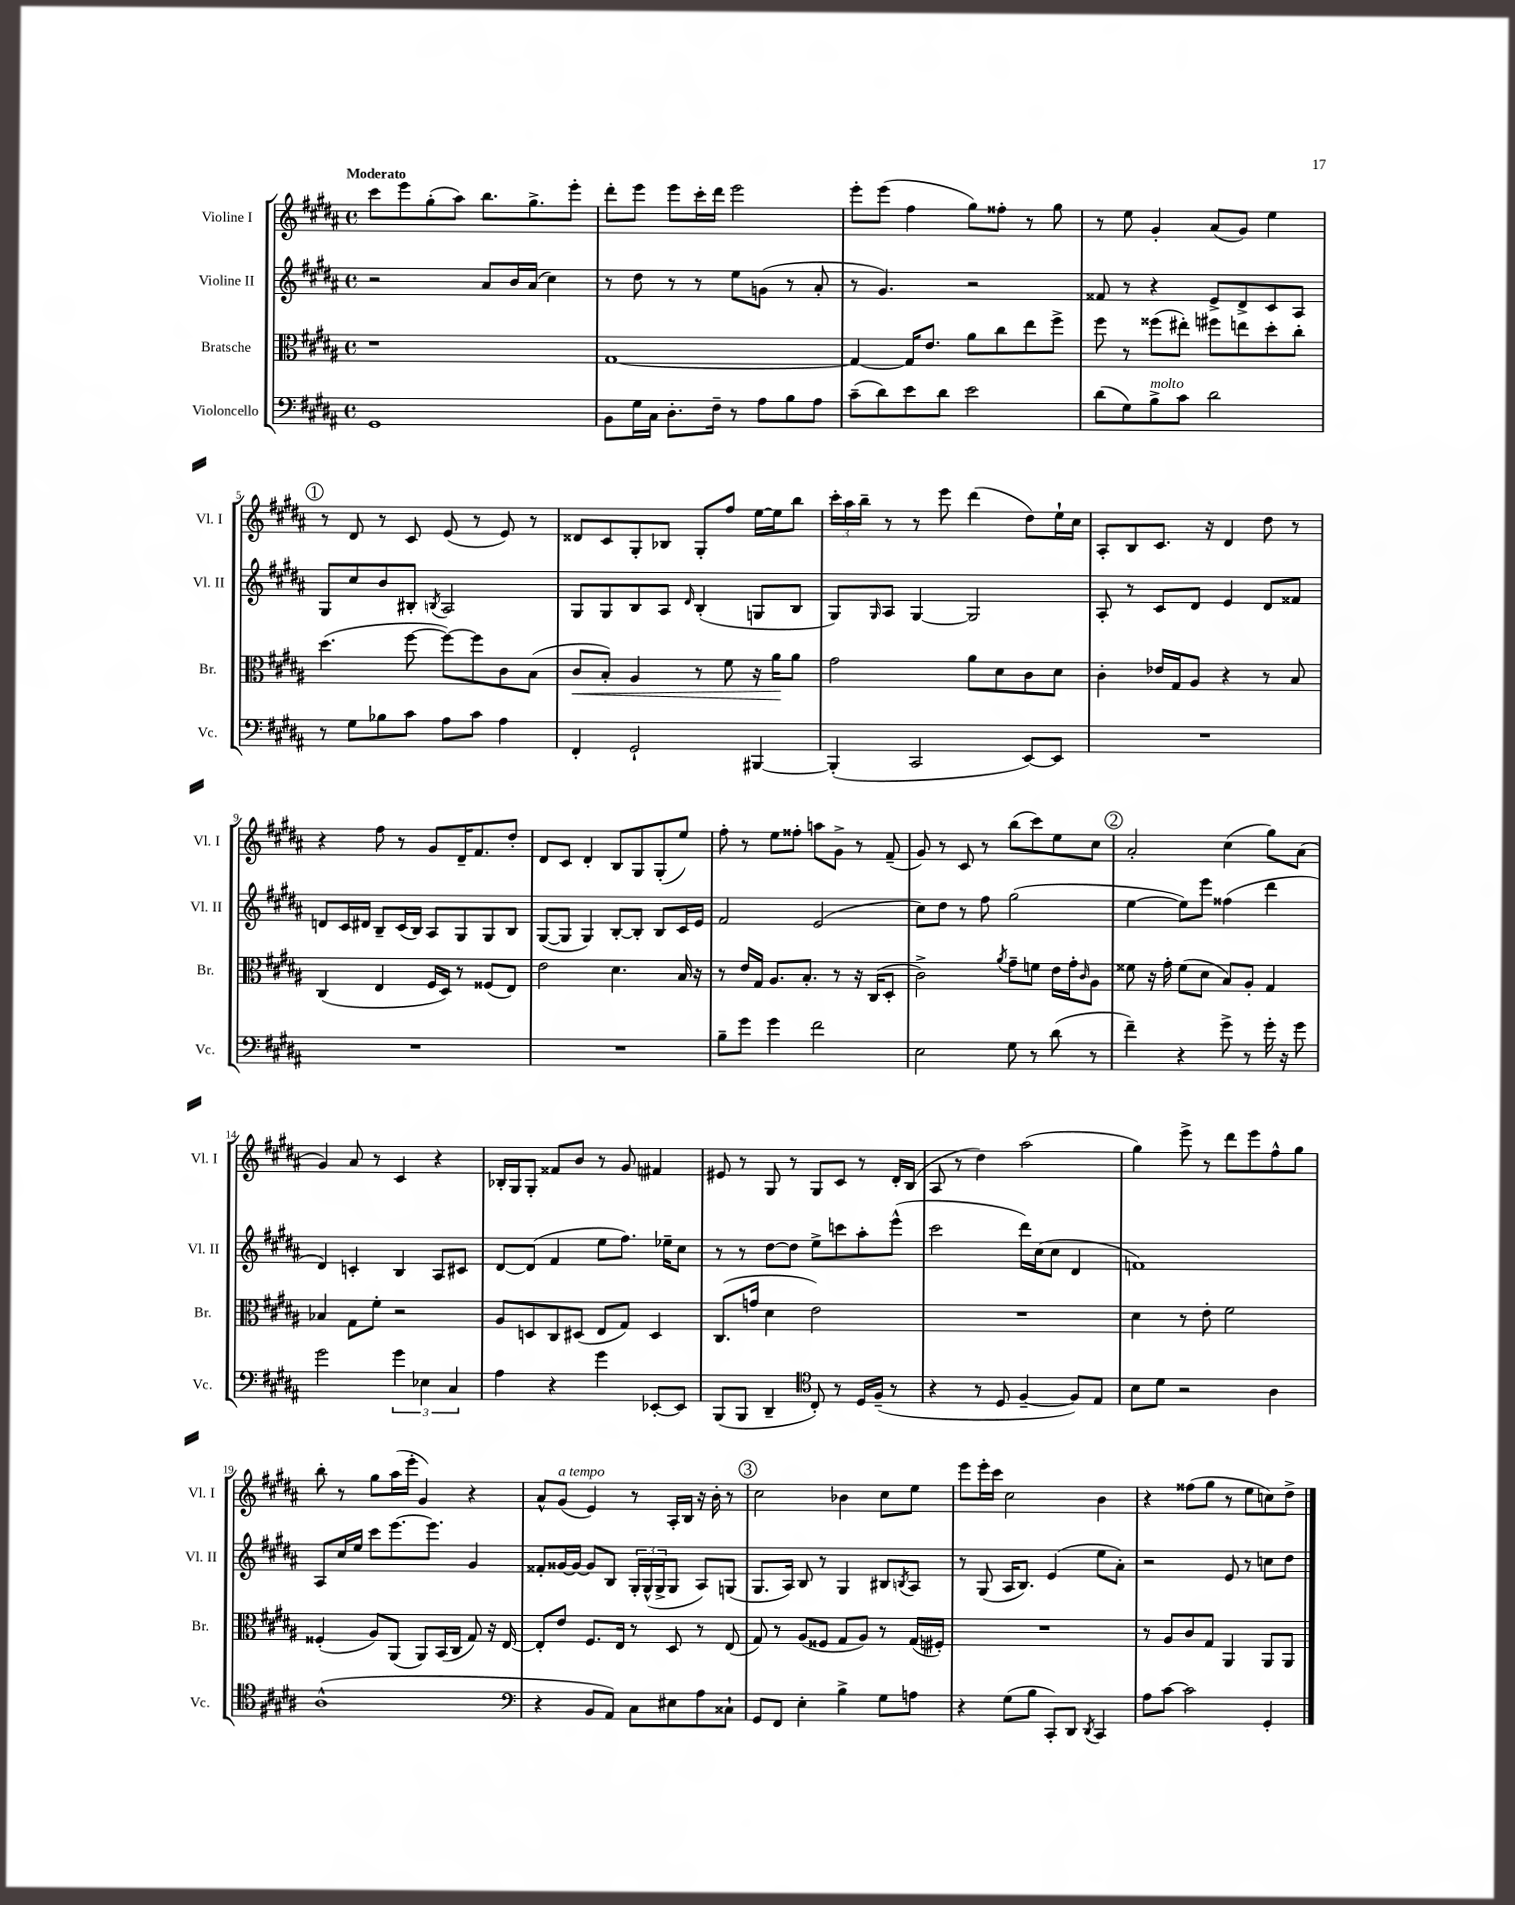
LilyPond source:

<<
\new StaffGroup <<
\new Staff = "s0" \with { instrumentName = "Violine I" shortInstrumentName = "Vl. I" } {
    \clef treble \key b \major \defaultTimeSignature \time 4/4 \tempo "Moderato"
    cis'''8 e'''8 gis''8-.( ais''8) b''8. gis''8.-> e'''8-. |
    dis'''8-. e'''8 e'''8 cis'''16-. dis'''16 e'''2 |
    e'''8-. e'''8( fis''4 gis''8) fisis''8-. r8 gis''8 |
    r8 e''8 gis'4-. ais'8( gis'8) e''4 |
    \mark \markup { \circle "1" } r8 dis'8 r8 cis'8 e'8( r8 e'8) r8 |
    disis'8 cis'8 gis8-. bes8 gis8-. fis''8 e''16~ e''16 b''8 |
    \tuplet 3/2 { cis'''16-. ais''16 b''16-- } r8 r8 e'''8 dis'''4( dis''8) e''16-! cis''16 |
    ais8-. b8 cis'8. r16 dis'4 dis''8 r8 |
    r4 fis''8 r8 gis'8 dis'16-- fis'8. dis''8-. |
    dis'8 cis'8 dis'4-. b8 gis8 gis8-.( e''8) |
    fis''8-. r8 e''8 fisis''8-. a''8 gis'8-> r8 fis'8--( |
    gis'8) r8 cis'8 r8 b''8( cis'''8) e''8 cis''8 |
    \mark \markup { \circle "2" } ais'2-. cis''4( gis''8) ais'8( |
    gis'4) ais'8 r8 cis'4 r4 |
    bes16-. gis16 gis8-. fisis'8 b'8 r8 gis'8 fis'4 |
    eis'8 r8 gis8 r8 gis8 cis'8 r8 dis'16-. b16( |
    ais8 r8 dis''4) ais''2( |
    gis''4) e'''8-> r8 dis'''8 e'''8 fis''8-^ gis''8 |
    b''8-. r8 gis''8 ais''16( e'''16-. gis'4) r4 |
    ais'8-^ gis'8^\markup { \italic "a tempo" }( e'4) r8 ais16-. b16 r16 b'16-. r8 |
    \mark \markup { \circle "3" } cis''2 bes'4 cis''8 e''8 |
    e'''8 e'''16-. cis'''16 cis''2 b'4 |
    r4 fisis''8( gis''8 r8 e''8 c''8) dis''8-> \bar "|." |
}
\new Staff = "s1" \with { instrumentName = "Violine II" shortInstrumentName = "Vl. II" } {
    \clef treble \key b \major \defaultTimeSignature \time 4/4
    r2 ais'8 b'16 ais'16( cis''4) |
    r8 dis''8 r8 r8 e''8 g'8( r8 ais'8-. |
    r8 gis'4.) r2 |
    fisis'8 r8 r4 e'8-> dis'8-> cis'8 ais8 |
    \mark \markup { \circle "1" } gis8 cis''8 b'8 bis8-. \acciaccatura { b8 } ais2 |
    gis8 gis8 b8 ais8 \grace { dis'16 } b4-.( g8 b8 |
    gis8) \grace { gis16 } ais8 gis4~ gis2 |
    ais8-. r8 cis'8 dis'8 e'4 dis'8 fisis'8 |
    d'8 cis'16 dis'16 b8-- cis'16( b16) ais8 gis8 gis8 b8 |
    gis8~( gis8 gis4) b8~-. b8-. b8 cis'16 e'16 |
    fis'2 e'2( |
    cis''8) dis''8 r8 fis''8 gis''2( |
    \mark \markup { \circle "2" } e''4~ e''8) e'''8 fisis''4( dis'''4 |
    dis'4) c'4-. b4 ais8 cis'8 |
    dis'8~ dis'8( fis'4 e''8 fis''8.) ees''16-- cis''8 |
    r8 r8 dis''8~ dis''8 e''8-> c'''8 ais''8-. e'''8-^( |
    cis'''2 dis'''16) cis''16( cis''8 dis'4 |
    f'1) |
    ais8 cis''16 e''16 cis'''8 e'''8.~ e'''8. gis'4 |
    fisis'8-. gisis'16~ gisis'16~ gisis'8 b8 \tuplet 3/2 { gis16-. gis16-^( gis16-> } gis8 ais8) g8( |
    \mark \markup { \circle "3" } gis8. ais16) b8 r8 gis4 bis8 \acciaccatura { b8 } ais8 |
    r8 gis8( ais16 b8.) e'4( e''8 ais'8-.) |
    r2 e'8 r8 c''8 dis''8 \bar "|." |
}
\new Staff = "s2" \with { instrumentName = "Bratsche" shortInstrumentName = "Br." } {
    \clef alto \key b \major \defaultTimeSignature \time 4/4
    r1 |
    gis1~ |
    gis4~ gis16 e'8. ais'8 cis''8 e''8 fis''8-> |
    fis''8 r8 fisis''8( eis''8-.) fis''8 e''8 dis''8-. cis''8-. |
    \mark \markup { \circle "1" } dis''4.( fis''8~ fis''8~) fis''8 cis'8 b8( |
    cis'8\< b8-.) ais4 r8 fis'8 r16 ais'16\! ais'8 |
    gis'2 ais'8 dis'8 cis'8 dis'8 |
    cis'4-. ees'16 gis16 ais8 r4 r8 b8 |
    cis4( e4 fis16 dis16) r8 fisis8( e8) |
    e'2 dis'4. b16 r16 |
    r8 e'16 gis16 ais8. b8.-. r8 r16 cis16( dis8-. |
    cis'2->) \acciaccatura { ais'8 } gis'8-- f'8 e'16 gis'16-. \grace { cis'16 } ais8 |
    \mark \markup { \circle "2" } fisis'8 r16 gis'16-. fisis'8( dis'8 b8) ais8-. gis4 |
    bes4 gis8 fis'8-. r2 |
    ais8 d8 cis8 dis8( e8 gis8) dis4 |
    cis8.( g'16 dis'4 e'2) |
    R1 |
    dis'4 r8 e'8-. fis'2 |
    fisis4-.( ais8) ais,8( ais,8) b,16( cis16 gis8) r16 e16~ |
    e8-. e'8 fis8. e16 r8 dis8 r8 e8( |
    \mark \markup { \circle "3" } gis8) r8 ais8( fisis8 gis8 ais8) r8 gis16( fis16-.) |
    R1 |
    r8 ais8 cis'8 gis8 ais,4 ais,8 ais,8 \bar "|." |
}
\new Staff = "s3" \with { instrumentName = "Violoncello" shortInstrumentName = "Vc." } {
    \clef bass \key b \major \defaultTimeSignature \time 4/4
    gis,1 |
    b,8 gis16 cis16 dis8.-. fis16-- r8 ais8 b8 ais8 |
    cis'8--( dis'8) e'8 dis'8 e'2 |
    dis'8( gis8) b8->^\markup { \italic "molto" } cis'8 dis'2 |
    \mark \markup { \circle "1" } r8 gis8 bes8 cis'8 ais8 cis'8 ais4 |
    fis,4-. gis,2-! bis,,4~ |
    bis,,4-.( cis,2 e,8~) e,8 |
    R1 |
    R1 |
    R1 |
    b8-- gis'8 gis'4 fis'2 |
    e2 gis8 r8 dis'8( r8 |
    \mark \markup { \circle "2" } fis'4--) r4 gis'8-> r8 gis'16-. r16 gis'8 |
    gis'2 \tuplet 3/2 { gis'4 ees4 cis4 } |
    ais4 r4 gis'4 ees,8~-. ees,8 |
    b,,8( b,,8 dis,4-- \clef tenor cis8-.) r8 dis16 fis16--( r8 |
    r4 r8 dis8 fis4~-- fis8) e8 |
    b8 dis'8 r2 ais4 |
    ais1-^( |
    \clef bass r4 b,8 ais,8) cis8 eis8 ais8 cisis8-! |
    \mark \markup { \circle "3" } gis,8 fis,8 e4-. b4-> gis8 a8 |
    r4 gis8( b8 cis,8-.) dis,8 \acciaccatura { dis,8 } cis,4 |
    ais8 cis'8~ cis'2 gis,4-. \bar "|." |
}
>>
>>
